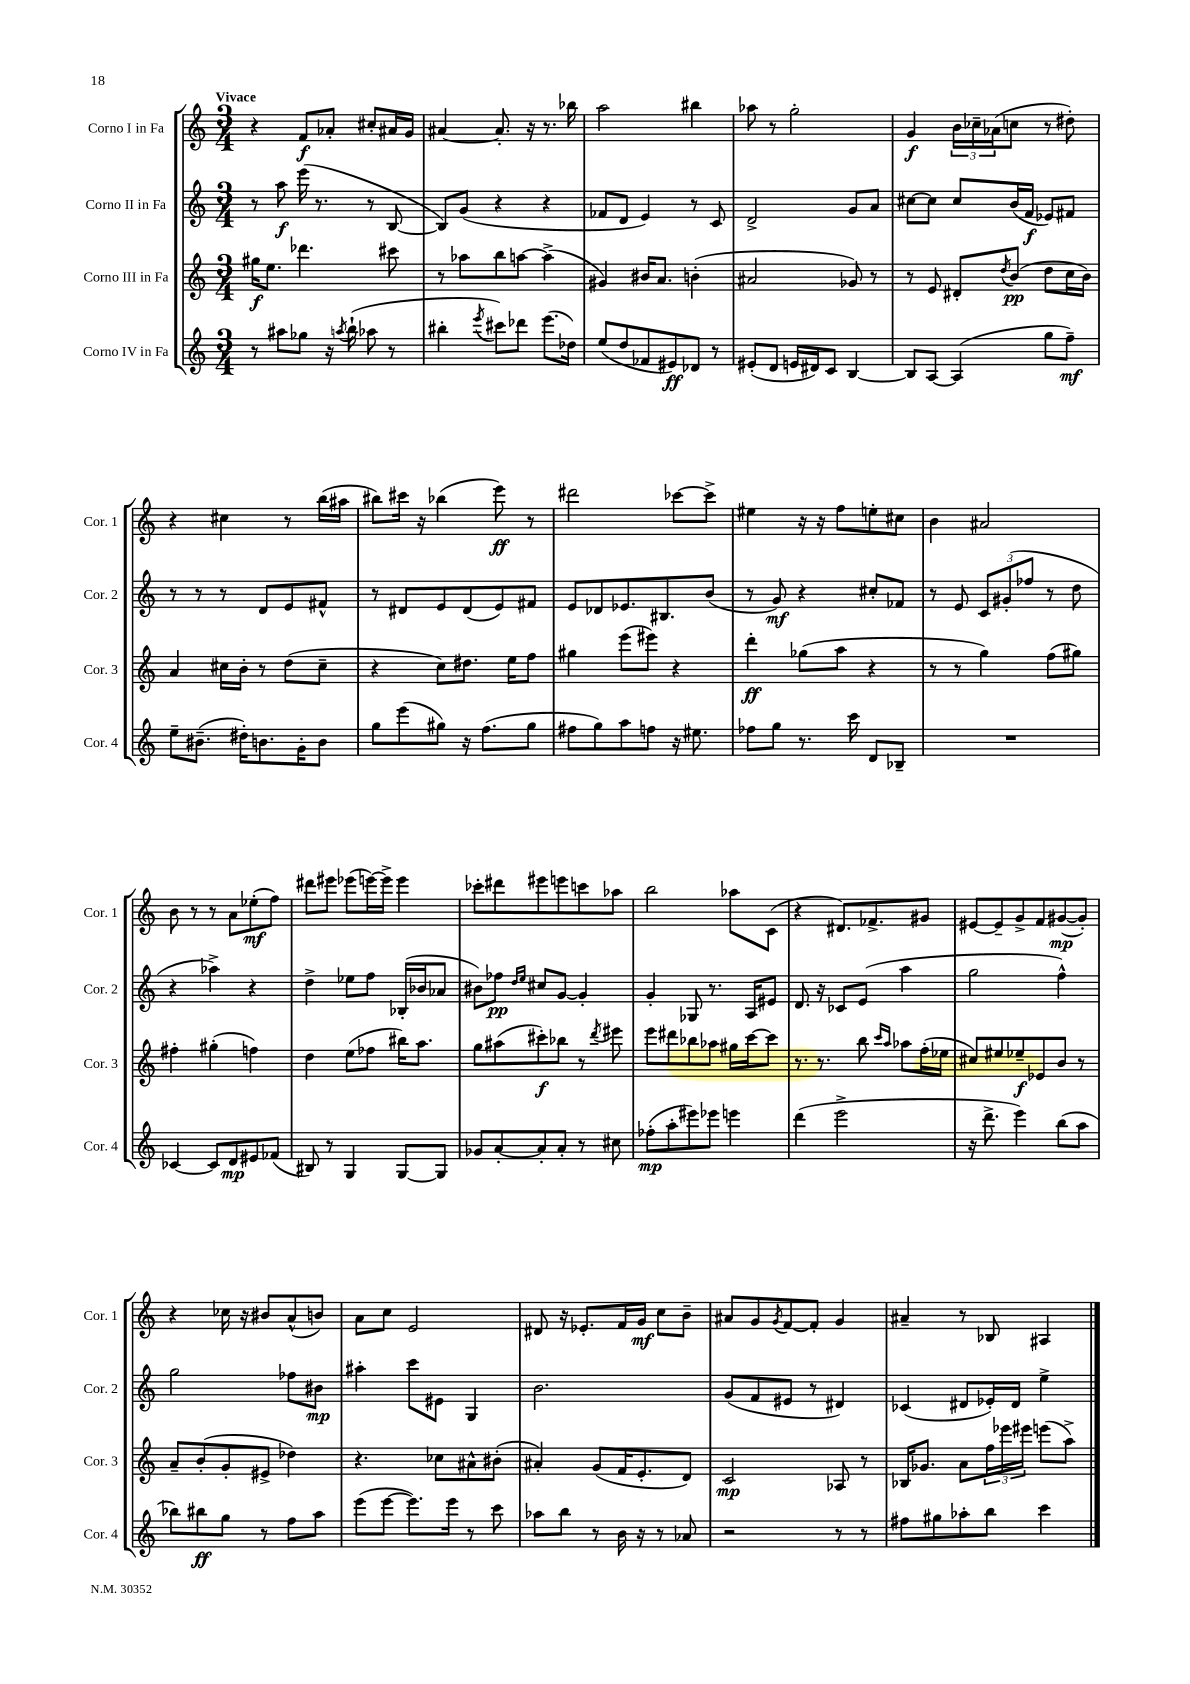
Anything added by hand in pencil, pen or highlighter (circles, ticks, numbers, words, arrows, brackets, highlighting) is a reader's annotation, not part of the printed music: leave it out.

**kern	**dynam	**kern	**dynam	**kern	**dynam	**kern	**dynam
*part4	*part4	*part3	*part3	*part2	*part2	*part1	*part1
*staff4	*staff4	*staff3	*staff3	*staff2	*staff2	*staff1	*staff1
*I"Corno IV in Fa	*	*I"Corno III in Fa	*	*I"Corno II in Fa	*	*I"Corno I in Fa	*
*I'Cor. 4	*	*I'Cor. 3	*	*I'Cor. 2	*	*I'Cor. 1	*
*clefG2	*	*clefG2	*	*clefG2	*	*clefG2	*
*k[]	*	*k[]	*	*k[]	*	*k[]	*
*M3/4	*	*M3/4	*	*M3/4	*	*M3/4	*
=1	=1	=1	=1	=1	=1	=1	=1
!	!	!	!	!	!	!LO:TX:a:B:t=Vivace	!
8r	.	16gg#X\KL	f	8r	.	4r	.
.	.	8.ee\J	.	.	.	.	.
8aa#X\L	.	.	.	8aa\	f	.	.
8gg-X\J	.	4.ddd-X\	.	(16eee\	.	8f/L	f
.	.	.	.	8.r	.	.	.
16r	.	.	.	.	.	8a-X'/J	.
8qaan/	.	.	.	.	.	.	.
(16bb`\	.	.	.	.	.	.	.
8aa-X\	.	.	.	8r	.	8cc#X'/L	.
8r	.	8ccc#X\	.	[8B/	.	16a#X/L	.
.	.	.	.	.	.	16g/JJ	.
=2	=2	=2	=2	=2	=2	=2	=2
4bb#X'\	.	8r	.	8B/L])	.	[4a#X/	.
.	.	8aa-X\L	.	(8g/J	.	.	.
8qeee/	.	.	.	.	.	.	.
8ccc#X\L)	.	8bb\	.	4r	.	8.a#'/]	.
8ddd-X\J	.	[8aan\J	.	.	.	.	.
.	.	.	.	.	.	16r	.
(8.eee\L	.	(4aa^\]	.	4r	.	8.r	.
16dd-X\Jk)	.	.	.	.	.	16bb-X\	.
=3	=3	=3	=3	=3	=3	=3	=3
(8ee/L	.	4g#X/)	.	8f-X/L	.	2aa\	.
8dd/	.	.	.	8d/J	.	.	.
8f-X/	.	16b#X/KL	.	4e/)	.	.	.
.	.	8.a/J	.	.	.	.	.
8e#X/)	ff	.	.	.	.	.	.
8d-X/J	.	(4bn'\	.	8r	.	4bb#X\	.
8r	.	.	.	8c/	.	.	.
=4	=4	=4	=4	=4	=4	=4	=4
(8e#X'/L	.	2a#X/	.	2d^/	.	8aa-X\	.
8d/J	.	.	.	.	.	8r	.
16en/LL	.	.	.	.	.	2gg'\	.
16d#X/J)	.	.	.	.	.	.	.
8c/J	.	.	.	.	.	.	.
[4B/	.	8g-X/)	.	8g/L	.	.	.
.	.	8r	.	8a/J	.	.	.
=5	=5	=5	=5	=5	=5	=5	=5
8B/L]	.	8r	.	[8cc#X\L	.	4g/	f
[8A/J	.	8e/	.	8cc#\J]	.	.	.
(4A/]	.	8d#X'/L	.	8cc#/L	.	24b\LL	.
.	.	.	.	.	.	24cc-X~\	.
.	.	.	.	.	.	(24a-X\J	.
.	.	8qdd/	.	.	.	.	.
.	.	(8b/J	pp	(16b/L	.	8ccn\J	.
.	.	.	.	16f/JJ	f	.	.
8gg\L	.	8dd\L	.	8e-X/L)	.	8r	.
8ff~\J)	mf	16cc\L	.	8f#X/J	.	8dd#X'\)	.
.	.	16b\JJ)	.	.	.	.	.
!!LO:LB:g=z
=6	=6	=6	=6	=6	=6	=6	=6
8ee~\L	.	4a/	.	8r	.	4r	.
(8.b#X~\J	.	.	.	8r	.	.	.
.	.	16cc#X\LL	.	8r	.	4cc#X\	.
16dd#X'\KL)	.	16b'\JJ	.	.	.	.	.
8.bn\	.	8r	.	8d/L	.	.	.
.	.	(8dd\L	.	8e/	.	8r	.
16g'\K	.	.	.	.	.	.	.
8b\J	.	8cc#~\J	.	8f#X^^/J	.	(16bb\LL	.
.	.	.	.	.	.	16aa#X\JJ	.
=7	=7	=7	=7	=7	=7	=7	=7
8gg\L	.	4r	.	8r	.	8bb#X\L)	.
(8eee\	.	.	.	8d#X/L	.	16ccc#X\Jk	.
.	.	.	.	.	.	16r	.
8gg#X\J)	.	8cc\L)	.	8e/	.	(4bb-X\	.
16r	.	8.dd#X\J	.	(8d#/	.	.	.
(8.ff\L	.	.	.	.	.	.	.
.	.	.	.	8e/)	.	8eee\)	ff
.	.	16ee\KL	.	.	.	.	.
8gg#\J	.	8ff\J	.	8f#X/J	.	8r	.
=8	=8	=8	=8	=8	=8	=8	=8
8ff#X\L	.	4gg#X\	.	8e/L	.	2ddd#X\	.
8gg\)	.	.	.	8d-X/	.	.	.
8aa\	.	(8eee\L	.	8.e-X/	.	.	.
8ffn\J	.	8eee#X\J)	.	.	.	.	.
.	.	.	.	8.B#X/	.	.	.
16r	.	4r	.	.	.	[8ccc-X\L	.
8.ee#X\	.	.	.	.	.	.	.
.	.	.	.	(8b/J	.	8ccc-^\J]	.
=9	=9	=9	=9	=9	=9	=9	=9
8ff-X\L	.	4ddd'\	ff	8r	.	4ee#X\	.
8gg\J	.	.	.	8g/)	mf	.	.
8.r	.	(8gg-X\L	.	4r	.	16r	.
.	.	.	.	.	.	16r	.
.	.	8aa\J	.	.	.	8ff\L	.
16ccc\	.	.	.	.	.	.	.
8d/L	.	4r	.	8cc#X'/L	.	8een'\	.
8B-X~/J	.	.	.	8f-X/J	.	8cc#X\J	.
=10	=10	=10	=10	=10	=10	=10	=10
2.r	.	8r	.	8r	.	4b\	.
.	.	8r	.	8e/	.	.	.
.	.	4gg\)	.	12c/L	.	2a#X/	.
.	.	.	.	(12g#X'/	.	.	.
.	.	.	.	12ff-X/J	.	.	.
.	.	(8ff\L	.	8r	.	.	.
.	.	8gg#X\J)	.	8dd\	.	.	.
!!LO:LB:g=z
=11	=11	=11	=11	=11	=11	=11	=11
[4c-X/	.	4ff#X'\	.	4r	.	8b\	.
.	.	.	.	.	.	8r	.
8c-/L]	.	(4gg#X'\	.	4aa-X^\)	.	8r	.
8d/	mp	.	.	.	.	8a\L	.
8e#X/	.	4ffn\)	.	4r	.	(8ee-X'\	mf
(8f-X/J	.	.	.	.	.	8ff\J)	.
=12	=12	=12	=12	=12	=12	=12	=12
8B#X/)	.	4dd\	.	4dd^\	.	8ddd#X\L	.
8r	.	.	.	.	.	8eee#X\J	.
4G/	.	(8ee\L	.	8ee-X\L	.	(8eee-X\L	.
.	.	8ff-X\J	.	8ff\J	.	[16eeen\L)	.
.	.	.	.	.	.	16eee^\JJ]	.
[8G/L	.	16bb#X\KL)	.	(16B-X'/LL	.	4eee\	.
.	.	8.aa\J	.	16b-X/J	.	.	.
8G/J]	.	.	.	8a-X/J	.	.	.
=13	=13	=13	=13	=13	=13	=13	=13
8g-X/L	.	8gg\L	.	8b#X\L)	.	8ccc-X'\L	.
[8a'/	.	(8aa#X\	.	8ff-X\J	pp	8ddd#X\	.
.	.	.	.	16qqdd/LL	.	.	.
.	.	.	.	16qqee/JJ	.	.	.
8a'/]	.	8ccc#X'\)	f	8cc#X/L	.	8eee#X\	.
8a'/J	.	8bb-X\J	.	[8g/J	.	8eeen\	.
8r	.	8r	.	4g'/]	.	8cccn\	.
.	.	8qddd/	.	.	.	.	.
8cc#X\	.	8eee#X\	.	.	.	8aa-X\J	.
=14	=14	=14	=14	=14	=14	=14	=14
(8ff-X'\L	mp	8eee\L	.	4g'/	.	2bb\	.
8aa'\	.	8ddd#X\	.	.	.	.	.
8eee#X\)	.	8bb-X\	.	8G-X/	.	.	.
8eee-X\J	.	8aa-X\J	.	8.r	.	.	.
4eeen\	.	16gg#X\LL	.	.	.	8aa-X\L	.
.	.	[16ccc\J	.	16A/KL	.	.	.
.	.	8ccc\J]	.	8e#X/J	.	(8c\J	.
=15	=15	=15	=15	=15	=15	=15	=15
(4ddd\	.	8.r	.	8.d/	.	4r	.
.	.	8.r	.	16r	.	.	.
2eee^\	.	.	.	8c-X/L	.	8.d#X/L)	.
.	.	8bb\	.	(8e/J	.	.	.
.	.	.	.	.	.	8.f-X^/	.
.	.	16qqccc/LL	.	.	.	.	.
.	.	16qqaa/JJ	.	.	.	.	.
.	.	8aa-X\L	.	4aa\	.	.	.
.	.	(16ff'\L	.	.	.	8g#X/J	.
.	.	16ee-X\JJ	.	.	.	.	.
=16	=16	=16	=16	=16	=16	=16	=16
16r	.	8cc#X/L)	.	2gg\	.	[8e#X/L	.
8.ddd^\	.	.	.	.	.	.	.
.	.	8ee#X/	.	.	.	8e#~/]	.
4eee\)	.	8ee-X~/	f	.	.	8g^/	.
.	.	8e-X/	.	.	.	8f/	.
(8bb\L	.	8b/J	.	4ff^^\)	.	([8g#X/	mp
8aa\J	.	8r	.	.	.	8g#'/J])	.
!!LO:LB:g=z
=17	=17	=17	=17	=17	=17	=17	=17
8bb-X\L)	.	8a~/L	.	2gg\	.	4r	.
8bb#X\	ff	(8b'/	.	.	.	.	.
8gg\J	.	8g'/	.	.	.	16cc-X\	.
.	.	.	.	.	.	16r	.
8r	.	8e#X^/J	.	.	.	8b#X/L	.
8ff\L	.	4dd-X\)	.	8ff-X\L	.	(8a^^/	.
8aa\J	.	.	.	8b#X\J	mp	8bn/J)	.
=18	=18	=18	=18	=18	=18	=18	=18
(8eee\L	.	4.r	.	4aa#X'\	.	8a\L	.
[8eee\J	.	.	.	.	.	8cc\J	.
8.eee\L])	.	.	.	8ccc\L	.	2e/	.
.	.	8cc-X\L	.	8e#X\J	.	.	.
16eee\Jk	.	.	.	.	.	.	.
8r	.	8a#X^^\	.	4G/	.	.	.
8ccc\	.	(8b#X'\J	.	.	.	.	.
=19	=19	=19	=19	=19	=19	=19	=19
8aa-X\L	.	4a#X'/)	.	2.b\	.	8d#X/	.
8bb\J	.	.	.	.	.	16r	.
.	.	.	.	.	.	8.e-X'/L	.
8r	.	(8g/L	.	.	.	.	.
16b\	.	16f/K	.	.	.	16f/L	.
16r	.	8.e'/	.	.	.	16g/JJ	mf
8r	.	.	.	.	.	8cc\L	.
8a-X/	.	8d/J)	.	.	.	8b~\J	.
=20	=20	=20	=20	=20	=20	=20	=20
2r	.	2c/	mp	(8g/L	.	8a#X/L	.
.	.	.	.	8f/	.	8g/	.
.	.	.	.	.	.	8qg/	.
.	.	.	.	8e#X/J	.	[8f/	.
.	.	.	.	8r	.	8f'/J]	.
8r	.	8A-X/	.	4d#X/)	.	4g/	.
8r	.	8r	.	.	.	.	.
=21	=21	=21	=21	=21	=21	=21	=21
8ff#X\L	.	16B-X/KL	.	(4c-X/	.	4a#X~/	.
.	.	8.g-X/J	.	.	.	.	.
8gg#X\	.	.	.	.	.	.	.
8aa-X'\	.	8a\L	.	8d#X/L	.	8r	.
8bb\J	.	24ff\L	.	16e-X'/L)	.	8B-X/	.
.	.	24eee-X\	.	.	.	.	.
.	.	.	.	16d#/JJ	.	.	.
.	.	24eee#X\JJ	.	.	.	.	.
4ccc\	.	(8eeen\L	.	4ee^\	.	4A#X/	.
.	.	8aa^\J)	.	.	.	.	.
==	==	==	==	==	==	==	==
*-	*-	*-	*-	*-	*-	*-	*-
